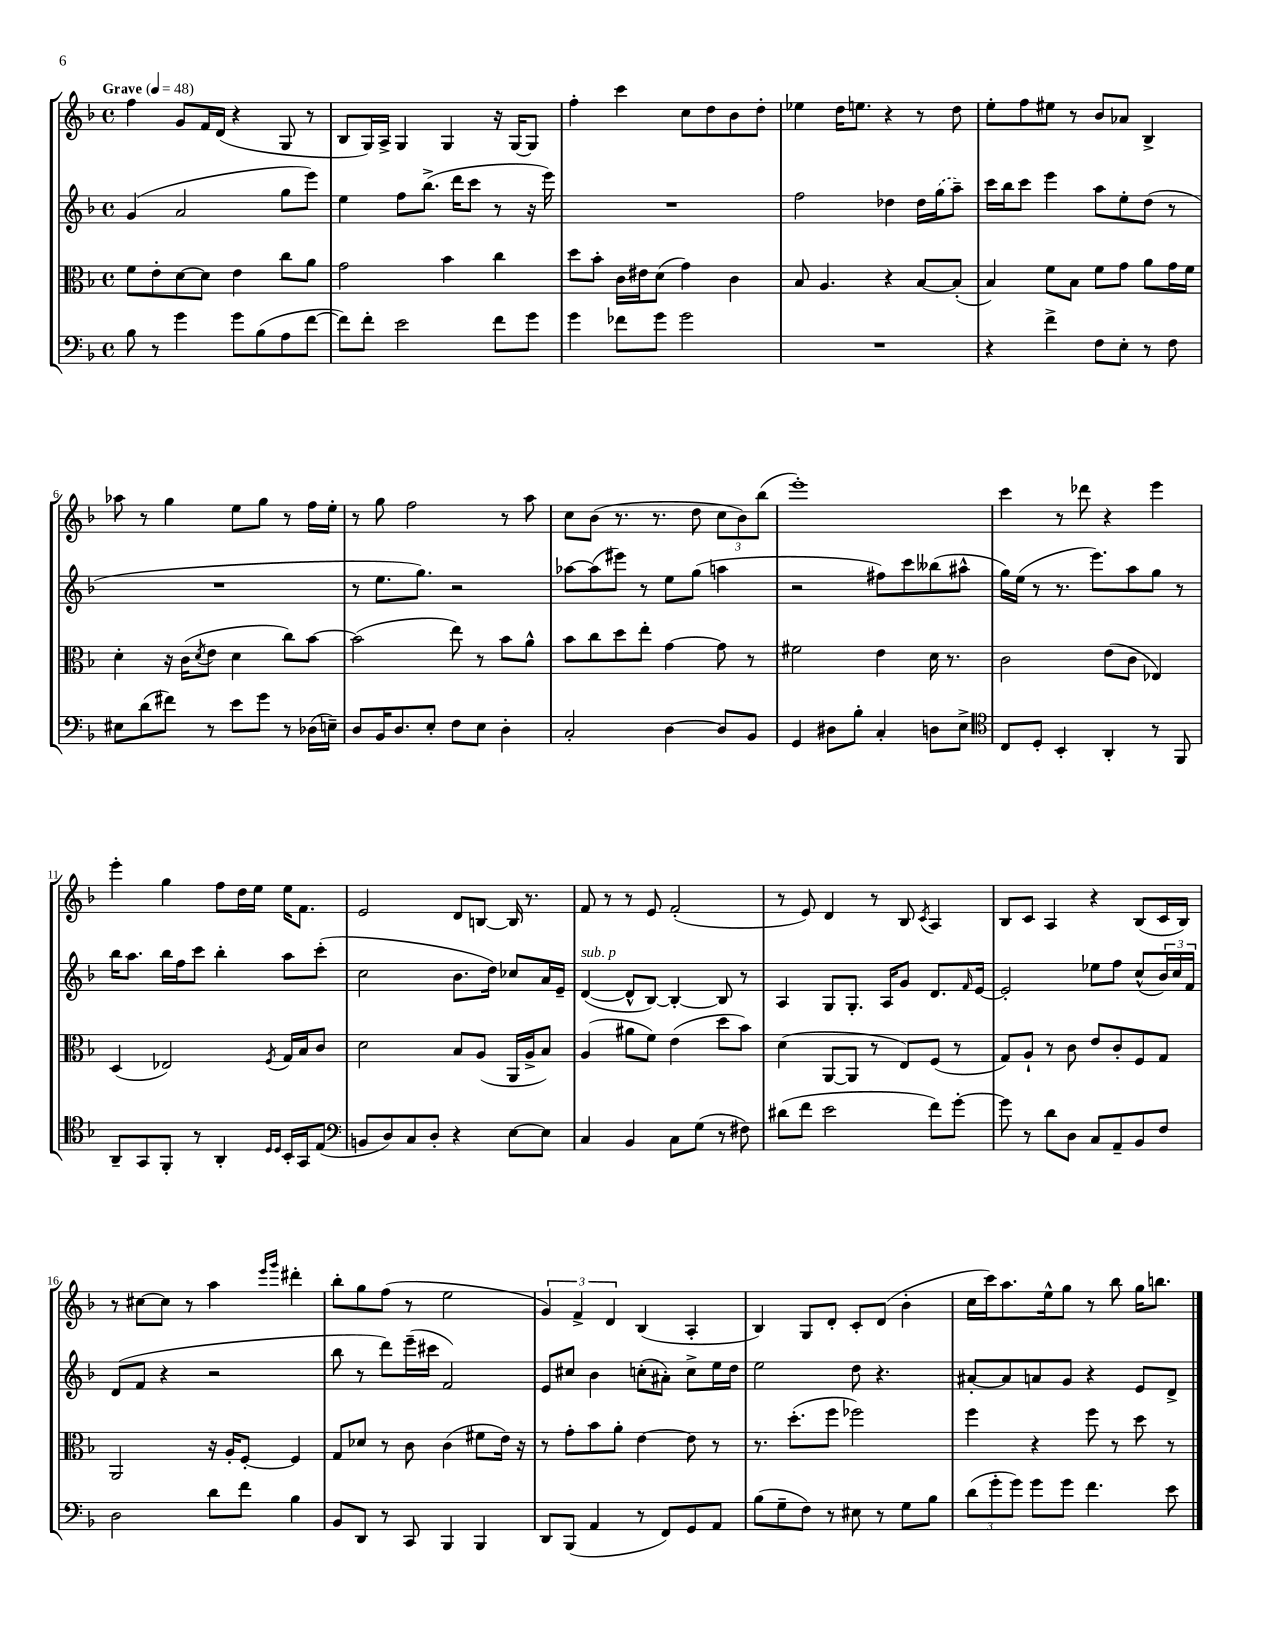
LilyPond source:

<<
\new StaffGroup <<
\new Staff = "s0" {
    \clef treble \key f \major \defaultTimeSignature \time 4/4 \tempo "Grave" 4 = 48
    f''4 g'8 f'16 d'16( r4 g8 r8 |
    bes8 g16) a16-> g4 g4 r16 g16~ g8 |
    f''4-. c'''4 c''8 d''8 bes'8 d''8-. |
    ees''4 d''16 e''8. r4 r8 d''8 |
    e''8-. f''8 eis''8 r8 bes'8 aes'8 bes4-> |
    aes''8 r8 g''4 e''8 g''8 r8 f''16 e''16-. |
    r8 g''8 f''2 r8 a''8 |
    c''8 bes'8( r8. r8. d''8 \tuplet 3/2 { c''8 bes'8) bes''8( } |
    e'''1-.) |
    c'''4 r8 des'''8 r4 e'''4 |
    e'''4-. g''4 f''8 d''16 e''16 e''16 f'8. |
    e'2 d'8 b8~ b16 r8. |
    f'8 r8 r8 e'8 f'2-.( |
    r8 e'8) d'4 r8 bes8 \acciaccatura { c'8 } a4 |
    bes8 c'8 a4 r4 bes8( c'16 bes16) |
    r8 cis''8~ cis''8 r8 a''4 \grace { e'''16 g'''16 } dis'''4-. |
    bes''8-. g''8 f''8( r8 e''2 |
    \tuplet 3/2 { g'4) f'4-> d'4 } bes4( a4-. |
    bes4) g8 d'8-. c'8-. d'8( bes'4-. |
    c''16 c'''16) a''8. e''16-^ g''8 r8 bes''8 g''16 b''8. \bar "|." |
}
\new Staff = "s1" {
    \clef treble \key f \major \defaultTimeSignature \time 4/4
    g'4( a'2 g''8 e'''8) |
    e''4 f''8 bes''8.->( d'''16 c'''8 r8 r16 e'''16) |
    R1 |
    f''2 des''4 des''16 \once \slurDashed g''16( a''8--) |
    c'''16 bes''16 c'''8 e'''4 a''8 e''8-. d''8( r8 |
    R1 |
    r8 e''8. g''8.) r2 |
    aes''8~ aes''8( eis'''8) r8 e''8 g''8( a''4 |
    r2 fis''8) c'''8 beses''8( ais''8-^ |
    g''16) e''16( r8 r8. e'''8.) a''8 g''8 r8 |
    bes''16 a''8. bes''16 f''16 c'''8 bes''4-. a''8 c'''8-.( |
    c''2 bes'8. d''16) ces''8 a'16 e'16-- |
    d'4~^\markup { \italic "sub. p" }( d'8-^ bes8~) bes4~-. bes8 r8 |
    a4 g8 g8.-. a16 g'8 d'8. \grace { f'16 } e'16~ |
    e'2-. ees''8 f''8 c''8-^( \tuplet 3/2 { bes'16) c''16 f'16 } |
    d'8( f'8 r4 r2 |
    bes''8 r8 d'''8) e'''16--( cis'''16 f'2) |
    e'8 cis''8 bes'4 c''8-.( ais'8-.) c''8-> e''16 d''16 |
    e''2 d''8 r4. |
    ais'8~-. ais'8 a'8 g'8 r4 e'8 d'8-> \bar "|." |
}
\new Staff = "s2" {
    \clef alto \key f \major \defaultTimeSignature \time 4/4
    f'8 e'8-. d'8~ d'8 e'4 c''8 a'8 |
    g'2 bes'4 c''4 |
    d''8 bes'8-. c'16 eis'16 d'8( g'4) c'4 |
    bes8 a4. r4 bes8~ bes8-.( |
    bes4) f'8 bes8 f'8 g'8 a'8 g'16 f'16 |
    d'4-. r16 c'16( \acciaccatura { d'8 } e'8 d'4 c''8) bes'8~ |
    bes'2( e''8) r8 bes'8 a'8-^ |
    bes'8 c''8 d''8 e''8-. g'4~ g'8 r8 |
    fis'2 e'4 d'16 r8. |
    c'2 e'8( c'8 ees4) |
    d4( ees2) \acciaccatura { f8 } g16 bes16 c'8 |
    d'2 bes8 a8( a,16 a16-> bes8) |
    a4( ais'8 f'8) e'4( d''8 bes'8) |
    d'4( a,8~ a,8 r8 e8) f8( r8 |
    g8) a8-! r8 c'8 e'8 c'8-. f8 g8 |
    a,2 r16 a16-. f8~-. f4 |
    g8 des'8 r8 c'8 c'4( fis'8 e'16) r16 |
    r8 g'8-. bes'8 a'8-. e'4~ e'8 r8 |
    r8. d''8.-.( f''8 fes''2) |
    f''4 r4 f''8 r8 d''8 r8 \bar "|." |
}
\new Staff = "s3" {
    \clef bass \key f \major \defaultTimeSignature \time 4/4
    bes8 r8 g'4 g'8 bes8( a8 f'8~ |
    f'8) f'8-. e'2 f'8 g'8 |
    g'4 fes'8 g'8 g'2 |
    R1 |
    r4 f'4-> f8 e8-. r8 f8 |
    eis8 d'8( fis'8) r8 e'8 g'8 r8 des16( e16--) |
    d8 bes,16 d8. e8-. f8 e8 d4-. |
    c2-. d4~ d8 bes,8 |
    g,4 dis8 bes8-. c4-. d8 e8-> |
    \clef tenor c8 d8-. bes,4-. a,4-. r8 f,8 |
    a,8-- g,8 f,8-. r8 a,4-. \grace { d16 d16 } bes,16-. g,16 e8( |
    \clef bass b,8 d8) c8 d8-. r4 e8~ e8 |
    c4 bes,4 c8 g8( r8 fis8) |
    dis'8( f'8 e'2 f'8) g'8~-. |
    g'8 r8 d'8 d8 c8 a,8-- bes,8 f8 |
    d2 d'8 f'8 bes4 |
    bes,8 d,8 r8 c,8 bes,,4 bes,,4 |
    d,8 bes,,8( a,4 r8 f,8) g,8 a,8 |
    bes8( g8-- f8) r8 eis8 r8 g8 bes8 |
    \tuplet 3/2 { d'8( g'8-. g'8) } g'8 g'8 f'4. e'8 \bar "|." |
}
>>
>>
